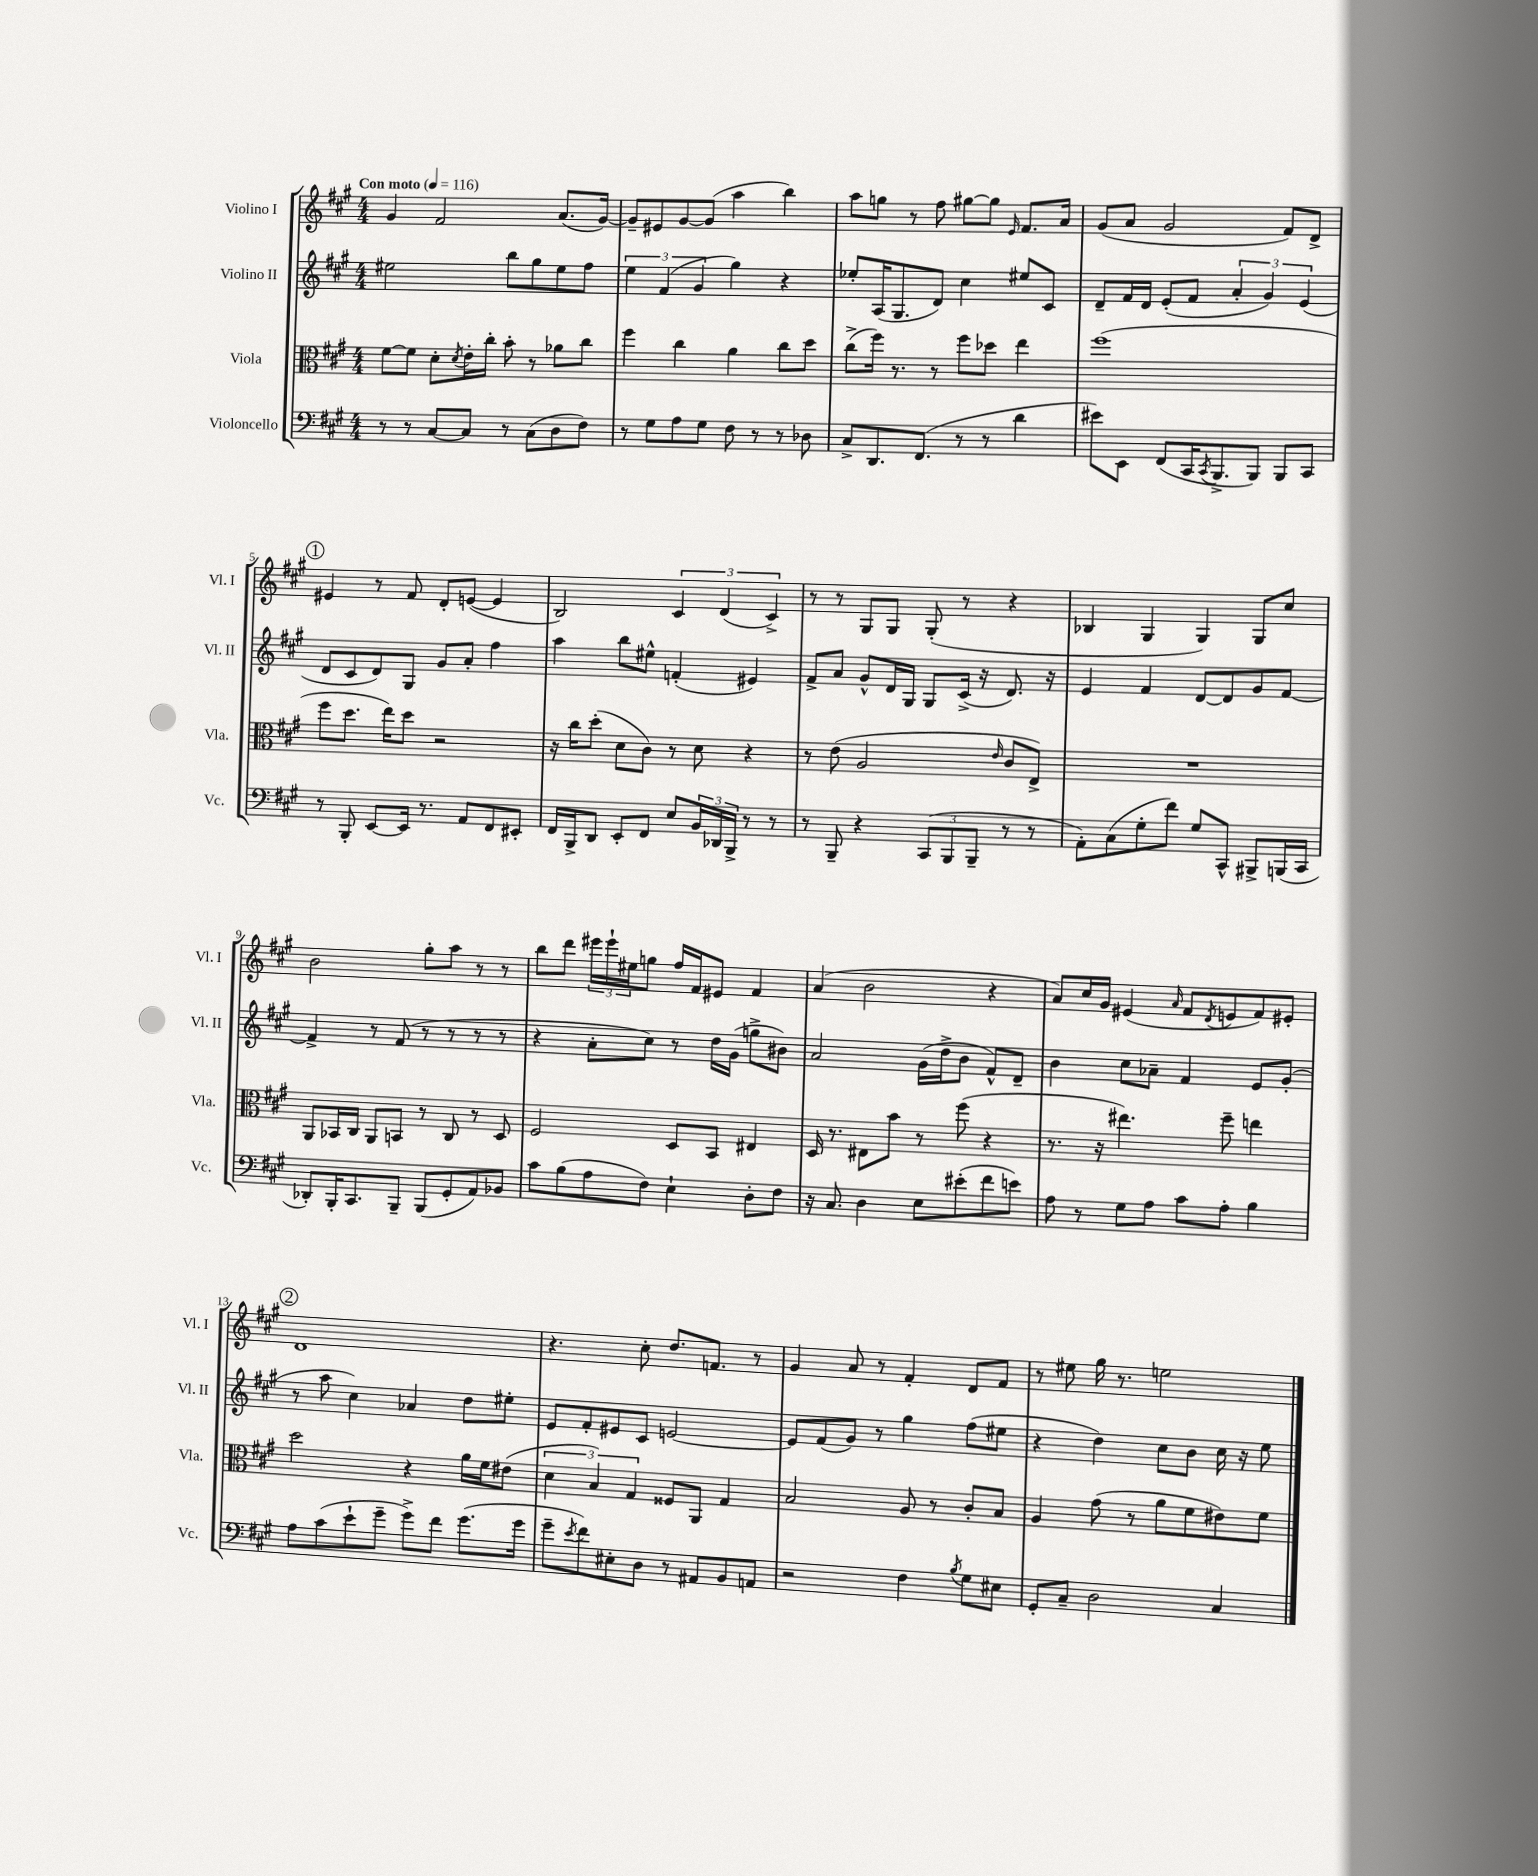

**kern	**kern	**kern	**kern
*staff4	*staff3	*staff2	*staff1
*clefF4	*clefC3	*clefG2	*clefG2
*k[f#c#g#]	*k[f#c#g#]	*k[f#c#g#]	*k[f#c#g#]
*M4/4	*M4/4	*M4/4	*M4/4
*MM116	*MM116	*MM116	*MM116
8r	[8f#	2ee#	4g#
8r	8f#]	.	.
[8C#	8d'	.	2f#
.	8qd	.	.
8C#]	16e'	.	.
.	16cc#'	.	.
8r	8b'	8bb	.
(8C#	8r	8gg#	.
8D	8a-	8ee#	(8.a
8F#)	8cc#	8ff#	.
.	.	.	[16g#)
=	=	=	=
8r	4ff#	6ee	8g#~]
8G#	.	.	8e#
.	.	(6f#	.
8A	4cc#	.	[8g#
.	.	6g#	.
8G#	.	.	(8g#]
8F#	4a	4gg#)	4aa
8r	.	.	.
8r	8cc#	4r	4bb)
8D-	8dd	.	.
=	=	=	=
8C#^	(8cc#^	8ee-'	8aa
8.DD	16ff#)	(16A	8gg
.	8.r	8.G#	.
.	.	.	8r
(8.FF#	.	.	.
.	8r	8d)	8ff#
8r	8ff#	4cc#	[8gg#
8r	8dd-	.	8gg#]
.	.	.	16qqe
4d	4ee	8ee#	8.f#
.	.	8c#	.
.	.	.	16a
=	=	=	=
8e#)	(1ff#	8d~	(8g#
8EE	.	16f#	8a
.	.	16d	.
(8FF#	.	(8e'	2g#
16CC#	.	8f#	.
8qCC#	.	.	.
8.BBB^	.	.	.
.	.	6a'	.
8BBB)	.	.	.
.	.	6g#)	.
8BBB	.	.	8f#)
.	.	(6e	.
8CC#	.	.	8d^
=	=	=	=
8r	8ff#	8d	4e#
8BBB'	8.dd	8c#	.
[8EE	.	8d)	8r
.	16ee)	.	.
16EE]	8dd	8G#	8f#
8.r	.	.	.
.	2r	8g#	8d'
8AA	.	8a'	([8e
8FF#	.	4ff#	4e]
8EE#'	.	.	.
=	=	=	=
16FF#	16r	4aa	2B)
16BBB^	16cc#	.	.
8DD	(8dd'	.	.
8EE'	8d	8bb	.
8FF#	8c#)	8ee#^^	.
8E	8r	(4f'	6c#
24BB	8d	.	.
24DD-	.	.	(6d
24BBB^	.	.	.
8r	4r	4e#)	.
.	.	.	6c#^)
8r	.	.	.
=	=	=	=
8r	8r	8f#^	8r
8BBB~	(8e	8a	8r
4r	2A	8g#^^	8G#
.	.	16d	8G#
.	.	16G#	.
(12CC#	.	8G#	(8G#'
12BBB	.	.	.
.	.	(16c#^	8r
12BBB~	.	.	.
.	.	16r	.
.	16qqe	.	.
8r	8c#	8.d)	4r
8r	8E^)	.	.
.	.	16r	.
=	=	=	=
8AA')	1r	4e	4B-
(8C#	.	.	.
8G#'	.	4f#	4G#
8f#)	.	.	.
8G#	.	[8d	4G#)
8CC#^^	.	8d]	.
8BBB#^	.	8g#	8G#
(16BBB	.	[8f#	8cc#
16CC#	.	.	.
=	=	=	=
8DD-')	8AA	4f#^]	2b
16BBB'	16BB-	.	.
8.CC#	16C#	.	.
.	8AA	8r	.
8BBB~	8BB	(8f#	.
(8BBB	8r	8r	8gg#'
8GG#'	8C#	8r	8aa
8AA)	8r	8r	8r
8BB-	8D	8r	8r
=	=	=	=
8c#	2F#	4r	8bb
(8B	.	.	8ddd
8A	.	8a'	24eee#
.	.	.	24eee#`
.	.	.	24ee#
8F#)	.	8cc#)	8gg
4E`	8D	8r	16ff#
.	.	.	16f#
.	8BB	16dd	8e#
.	.	(16g#	.
8D'	4E#	8gg^	4f#
8F#	.	8b#)	.
=	=	=	=
16r	16D	2a	(4a
8.C#	8.r	.	.
4D	8E#	.	2b
.	8b	.	.
8E	8r	(16g#	.
.	.	16dd^	.
(8e#'	(8ff#	8b	.
8f#	4r	8f#^^)	4r
8e)	.	8d~	.
=	=	=	=
8A	8.r	4b	8a)
8r	.	.	16cc#
.	16r	.	16g#
8G#	4.ee#)	8cc#	(4e#
8A	.	8a-~	.
.	.	.	16qqa
8c#	.	4f#	8f#
.	.	.	8qd
8A'	8ff#~	.	8e
4B	4ee	8e	8f#)
.	.	(8g#'	8e#'
=	=	=	=
8A	2dd	8r	1d
(8c#	.	8aa	.
8e`	.	4cc#)	.
8g#~	.	.	.
8g#^)	4r	4a-	.
8f#	.	.	.
(8.g#	16a	8dd	.
.	16f#	.	.
.	(8e#	8ee#'	.
16g#	.	.	.
=	=	=	=
8g#~	6d	8e	4.r
8qe	.	.	.
8f#)	.	8f#'	.
.	6B)	.	.
8E#'	.	8e#	.
.	6G#	.	.
8D	.	8c#	8cc#'
8r	8F##	[2e	8.dd
8AA#	8AA	.	.
.	.	.	8.f
8BB	4G#	.	.
8AA	.	.	8r
=	=	=	=
2r	2B	8e]	4g#
.	.	(8f#	.
.	.	8g#)	8a
.	.	8r	8r
4F#	8A	4gg#	4f#'
.	8r	.	.
8qB	.	.	.
8G#	8c#'	(8ff#	8d
8E#	8B	8ee#	8f#
=	=	=	=
8GG#'	4A	4r	8r
8C#~	.	.	8ee#
2D	(8g#	4dd)	16gg#
.	.	.	8.r
.	8r	.	.
.	8a	8cc#	2ee
.	8f#	8b	.
4C#	8e#)	16cc#	.
.	.	16r	.
.	8f#	8ee	.
==	==	==	==
*-	*-	*-	*-
